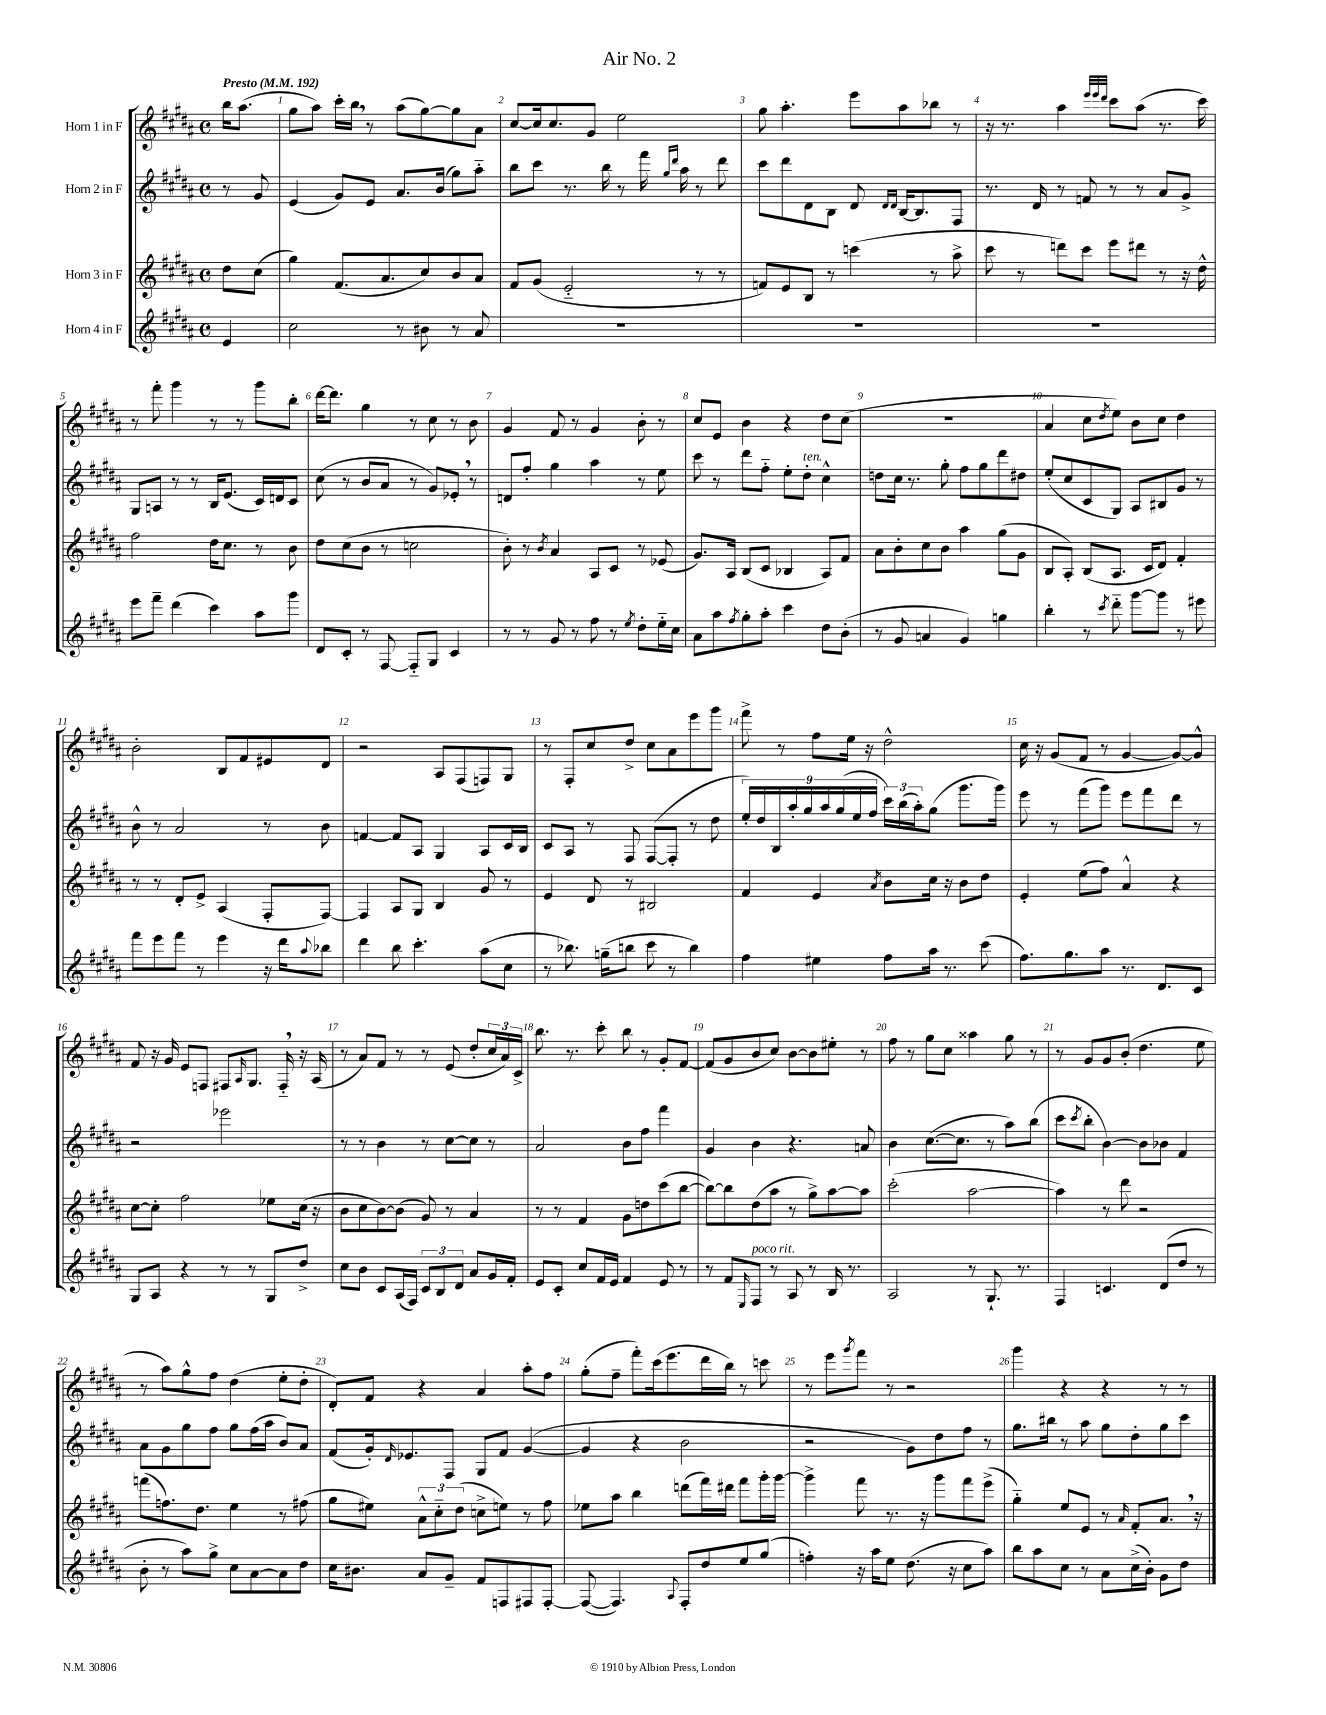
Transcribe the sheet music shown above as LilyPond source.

\header { title = "Air No. 2" }
<<
\new StaffGroup <<
\new Staff = "s0" \with { instrumentName = "Horn 1 in F" } {
    \clef treble \key b \major \defaultTimeSignature \time 4/4 \partial 4 \tempo "Presto" 4 = 192
    b''16 ais''8.( |
    gis''8 ais''8) cis'''16-. b''16 \breathe r8 ais''8( gis''8~) gis''8 ais'8 |
    cis''8~ cis''16 cis''8. gis'8 e''2 |
    gis''8 ais''4.-. e'''8 ais''8 bes''8 r8 |
    r16 r8. ais''4 \grace { e'''32 e'''32 dis'''32 } cis'''8 ais''8( r8. cis'''16) |
    r8 fis'''8-. gis'''4 r8 r8 gis'''8 b''8-. |
    dis'''16~ dis'''8. gis''4 r8 cis''8 r8 b'8 |
    gis'4 fis'8 r8 gis'4 b'8-. r8 |
    cis''8 e'8 b'4 r4 dis''8 cis''8( |
    R1 |
    ais'4 cis''8 \acciaccatura { dis''8 } e''8) b'8 cis''8 dis''4 |
    b'2-. b8 fis'8 eis'8 dis'8 |
    r2 ais8 fis8( f8) gis8 |
    r8 fis8-. cis''8 dis''8-> cis''8 ais'8 e'''8 gis'''8 |
    fis'''8-> r8 fis''8 e''16 r16 dis''2-^ |
    cis''16 r16 gis'8( fis'8 r8 gis'4~ gis'8~) gis'8-^ |
    fis'8 r16 gis'16 e'8 f8 fis8 \grace { ais16 } gis8. fis16-_ \breathe r16 ais16( |
    r8 ais'8) fis'8 r8 r8 e'8( dis''8-. \tuplet 3/2 { cis''16 ais'16) cis'16-> } |
    b''8. r8. cis'''8-. b''8 r8 gis'8-. fis'8~ |
    fis'8( gis'8 b'8 cis''8) b'8~ b'8 eis''8-. r8 |
    fis''8 r8 gis''8 cis''8 aisis''4 gis''8 r8 |
    r8 gis'8 gis'8 b'8-.( dis''4. e''8 |
    r8 ais''8) gis''8-^ fis''8 dis''4( e''8-. dis''8-. |
    dis'8-.) fis'8 r4 ais'4 ais''8-. fis''8 |
    gis''8-.( fis''8-- fis'''8-.) cis'''16( e'''8. dis'''16 b''16) r8 c'''8 |
    r8 e'''8 \acciaccatura { gis'''8 } fis'''8 r8 r2 |
    gis'''4 r4 r4 r8 r8 \bar "|." |
}
\new Staff = "s1" \with { instrumentName = "Horn 2 in F" } {
    \clef treble \key b \major \defaultTimeSignature \time 4/4 \partial 4
    r8 gis'8 |
    e'4( gis'8) e'8 ais'8. b'16( gis''8) ais''8-_ |
    b''8 cis'''8 r8. b''16 r8 fis'''16 \grace { gis''16 dis'''16 } ais''16 r8 dis'''8 |
    cis'''8 dis'''8 dis'8 b8 dis'8 \grace { dis'16 dis'16 } b16~ b8. fis8 |
    r8. dis'16 r8 f'8 r8 r8 ais'8 gis'8-> |
    gis8 a8 r8 r8 b16 e'8.( cis'16) d'16 cis'8 |
    cis''8( r8 b'8 ais'8 r8 gis'8) ees'8-. \breathe r8 |
    d'8 fis''8-. gis''4 ais''4 r8 e''8 |
    cis'''8 r8 dis'''8 fis''8-_ e''8-. dis''8-.^\markup { \italic "ten." } cis''4-^ |
    d''8 cis''16 r8. gis''8-. fis''8 gis''8 dis'''8 dis''8 |
    e''8-.( cis''8 cis'8 gis8) ais8 bis8 gis'8 r8 |
    b'8-^ r8 ais'2 r8 b'8 |
    f'4~ f'8 ais8 gis4 ais8 cis'16 b16 |
    cis'8 ais8 r8 fis8 fis8~( fis8-. r8 dis''8 |
    \tuplet 9/8 { e''16-.) dis''16 b16 ais''16-. gis''16 ais''16 gis''16( e''16 fis''16 } \tuplet 3/2 { cis'''16) b''16( ais''16-.) } gis''8( gis'''8. gis'''16) |
    e'''8 r8 fis'''8( gis'''8) e'''8 fis'''8 dis'''8 r8 |
    r2 ees'''2 |
    r8 r8 b'4 r8 cis''8~ cis''8 r8 |
    ais'2 b'8 fis''8 fis'''4 |
    gis'4 b'4 r4. a'8 |
    b'4 cis''8.~( cis''8. r8 ais''8) b''8( |
    cis'''8 \acciaccatura { cis'''8 } b''8-. b'4~) b'8 bes'8 fis'4 |
    ais'8 gis'8 gis''8 fis''8 gis''8 fis''16( ais''16 b'8) ais'8 |
    fis'8( gis'16-.) \grace { dis'16 } ees'8. fis8 gis8 fis'8 gis'4~( |
    gis'4 r4 b'2 |
    r2 gis'8) dis''8 fis''8 r8 |
    gis''8. bis''16 r8 ais''8 gis''8 dis''8-. gis''8 cis'''8 \bar "|." |
}
\new Staff = "s2" \with { instrumentName = "Horn 3 in F" } {
    \clef treble \key b \major \defaultTimeSignature \time 4/4 \partial 4
    dis''8 cis''8( |
    gis''4) fis'8.( ais'8. cis''8) b'8 ais'8 |
    fis'8 gis'8( e'2-_ r8 r8 |
    f'8) e'8 b8 r8 c'''4( r8 ais''8-> |
    cis'''8 r8 d'''8) cis'''8 e'''8 dis'''8 r8 r16 dis''16-^ |
    fis''2 dis''16 cis''8. r8 b'8 |
    dis''8 cis''8( b'8 r8 c''2 |
    b'8-.) r8 \acciaccatura { b'8 } ais'4 ais8 cis'8 r8 ees'8( |
    gis'8.) ais16 b8( cis'8 bes4 ais8) fis'8 |
    ais'8 b'8-. cis''8 b'8 ais''4 gis''8( gis'8 |
    b8 ais8-.) b8( ais8. cis'16 dis'8) fis'4-. |
    r8 r8 dis'8-. e'8-> ais4( fis8-. fis8~) |
    fis4 ais8 gis8 b4 gis'8 r8 |
    e'4 dis'8 r8 bis2 |
    fis'4 e'4 \acciaccatura { ais'8 } b'8 cis''16 r16 b'8 dis''8 |
    e'4-. e''8( fis''8) ais'4-^ r4 |
    cis''8~ cis''8-. fis''2 ees''8 cis''16( r16 |
    b'8 cis''8 b'8~) b'8( gis'8) r8 ais'4 |
    r8 r8 fis'4 gis'8 d''8 cis'''8( b''8~ |
    b''8~) b''8 dis''8( ais''8 r8 gis''8->) ais''8~ ais''8 |
    cis'''2-.( ais''2~ |
    ais''4) r8 dis'''8 r2 |
    f'''8( f''8.) dis''8. e''4 r8 fis''8( |
    gis''8 eis''8) \tuplet 3/2 { ais'8-^ cis''8-_ dis''8( } c''8-> e''8) r8 fis''8 |
    ees''8 ais''8 b''4 d'''8( fis'''16) dis'''16 fis'''8 gis'''16-. gis'''16~ |
    gis'''4-> fis'''8 r8. r16 gis'''8 fis'''8 e'''8->( |
    gis''4-_) e''8 e'8 r8 \grace { ais'16 } fis'8-. ais'8. \breathe r16 \bar "|." |
}
\new Staff = "s3" \with { instrumentName = "Horn 4 in F" } {
    \clef treble \key b \major \defaultTimeSignature \time 4/4 \partial 4
    e'4 |
    cis''2 r8 bis'8 r8 ais'8 |
    R1 |
    R1 |
    R1 |
    e'''8 fis'''8-- dis'''4( cis'''4) ais''8 gis'''8 |
    dis'8 cis'8-. r8 fis8~ fis8-_ gis8 cis'4 |
    r8 r8 gis'8 r8 fis''8 r8 \acciaccatura { e''8 } dis''8-. e''16-_ cis''16 |
    ais'8 ais''8 \acciaccatura { fis''8 } gis''8-. ais''8-. cis'''4 dis''8 b'8-.( |
    r8 gis'8 a'4 gis'4) g''4 |
    b''4-. r8 \acciaccatura { cis'''8 } dis'''8-_ gis'''8~ gis'''8 r8 eis'''8 |
    fis'''8 e'''8 fis'''8 r8 e'''4 r16 dis'''16 \appoggiatura { ais''8 } bes''8 |
    dis'''4 b''8 cis'''4.-. ais''8( cis''8 |
    r8 bes''8.) g''16--( b''8 cis'''8 r8 b''4) |
    fis''4 eis''4 fis''8 ais''16 r8. cis'''8( |
    fis''8.) gis''8. ais''8 r8. dis'8. cis'8 |
    gis8 ais8 r4 r8 r8 gis8 dis''8-> |
    cis''8 b'8 cis'8 ais16( fis16) \tuplet 3/2 { cis'8 b8 dis'8 } ais'8 gis'16 fis'16-. |
    e'8 cis'8-. cis''8 fis'16 e'16 fis'4 e'8 r8 |
    r8 fis'8 \grace { e16 } fis8^\markup { \italic "poco rit." } r8 ais8 r8 b16 r8. |
    ais2 r8 gis8.-! r8. |
    fis4 c'4. dis'8( dis''8 r8 |
    b'8-. r8 ais''8) gis''8-> cis''8 ais'8~ ais'8 dis''8 |
    cis''16 bis'8. ais'8 gis'8-- fis'8 f8 fis8 fis8~-. |
    fis8~( fis4.) \appoggiatura { ais8 } fis8-. dis''8 e''8 gis''8( |
    f''4-.) r16 ais''16 e''8 dis''8.( r16 cis''8 ais''8) |
    b''8 ais''8 cis''8 r8 ais'8 cis''16->( b'16-.) gis'8 dis''8 \bar "|." |
}
>>
>>
\layout { \context { \Score \override BarNumber.break-visibility = ##(#f #t #t) barNumberVisibility = #all-bar-numbers-visible } }
